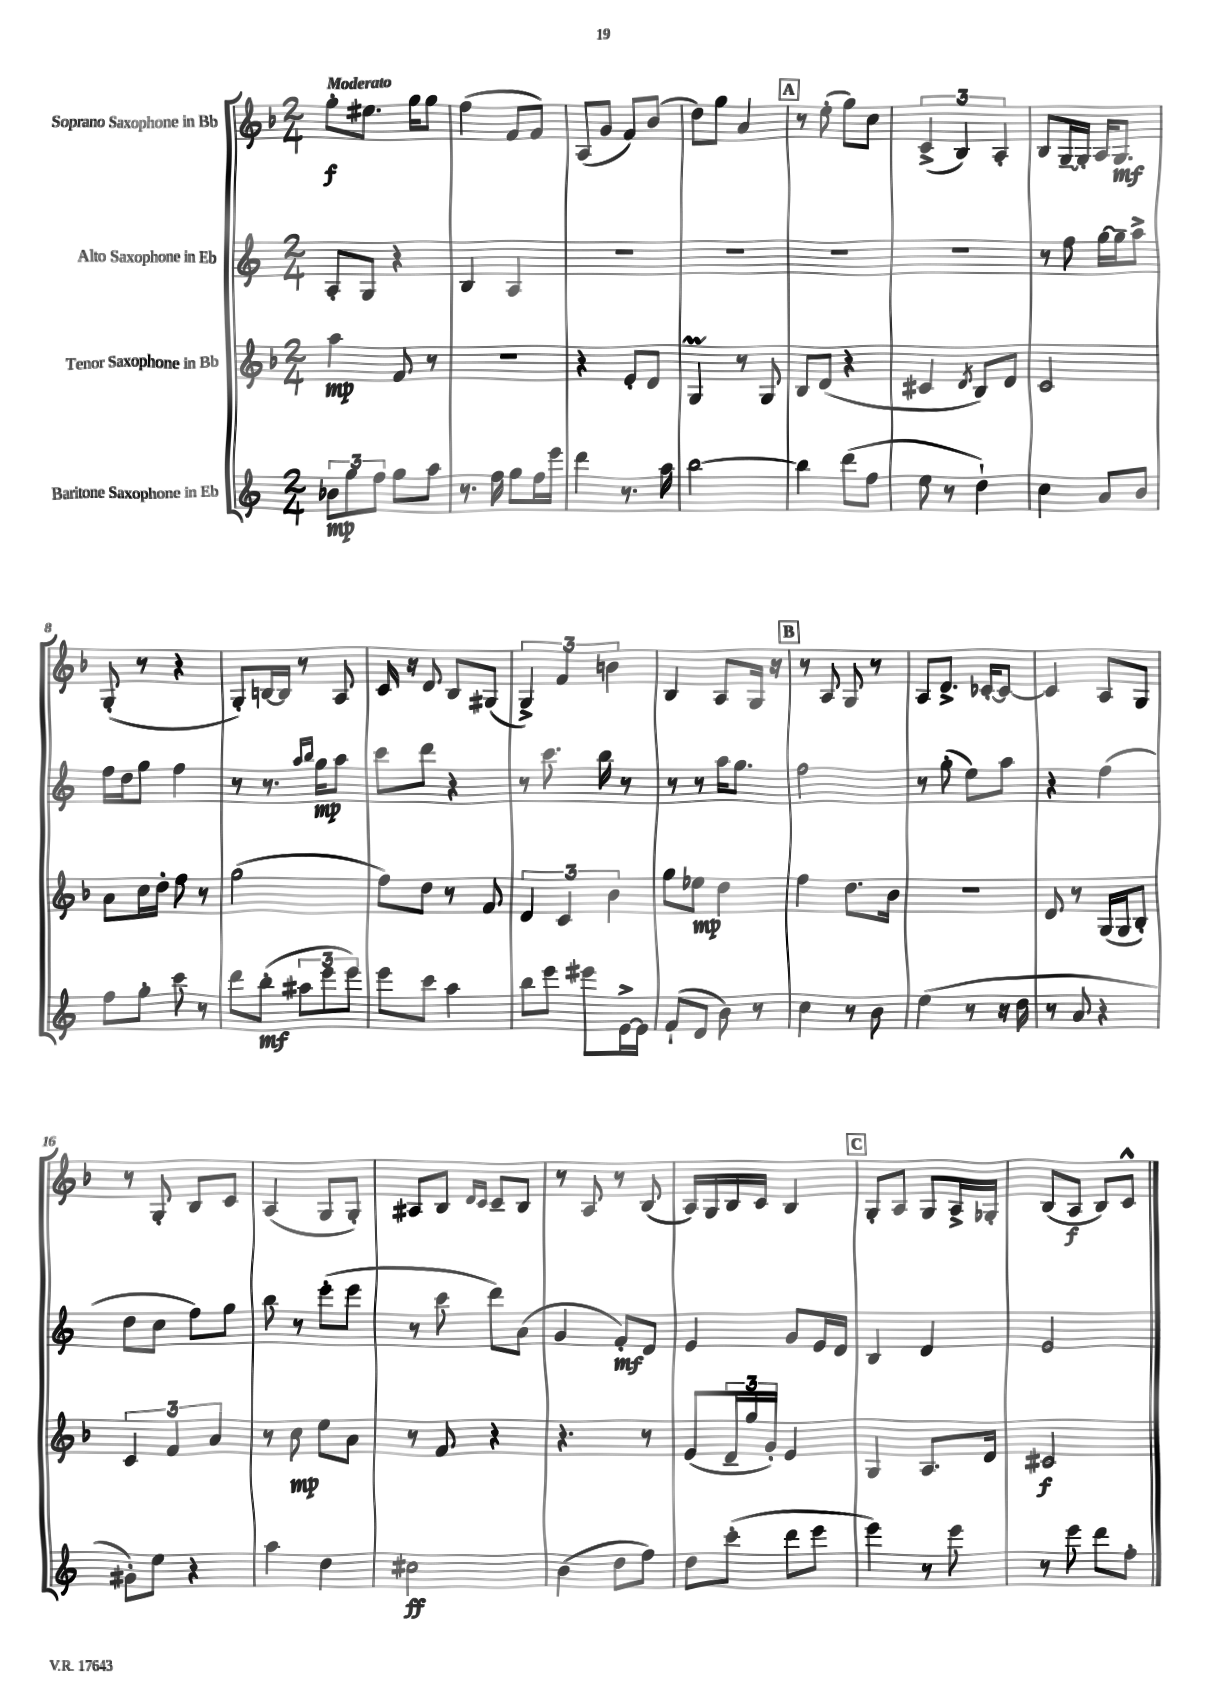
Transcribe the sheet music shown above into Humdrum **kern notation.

**kern	**kern	**kern	**kern
*staff4	*staff3	*staff2	*staff1
*clefG2	*clefG2	*clefG2	*clefG2
*k[]	*k[b-]	*k[]	*k[b-]
*M2/4	*M2/4	*M2/4	*M2/4
12b-	4aa	8A'	8gg'
12gg	.	.	.
.	.	8G	8.ee#
12ff	.	.	.
8gg	8f	4r	.
.	.	.	16gg
8aa	8r	.	8gg
=	=	=	=
8.r	2r	4B	(4ff
16ff	.	.	.
8gg	.	4A	8f
16ff	.	.	8f)
16eee	.	.	.
=	=	=	=
4ddd	4r	2r	(8A
.	.	.	8g
8.r	8e'	.	8f)
.	8d	.	(8b-
16aa	.	.	.
=	=	=	=
[2bb	4G	2r	8dd)
.	.	.	8gg
.	8r	.	4a
.	8G	.	.
=	=	=	=
4bb]	8B-	2r	8r
.	(8d	.	(8ee'
(8ddd	4r	.	8gg)
8ff	.	.	8cc
=	=	=	=
8ee	4c#	2r	(6c^
8r	.	.	.
.	.	.	6B-)
.	8qd	.	.
4dd`)	8B-)	.	.
.	.	.	6A'
.	8d	.	.
=	=	=	=
4cc	2c	8r	8B-
.	.	8ff	[16G~
.	.	.	16G']
8a	.	[16gg	16A
.	.	16gg~]	8.G
8b	.	8aa^	.
=	=	=	=
8ff	8a	16ff	(8G'
.	.	16dd	.
8gg'	16cc	8gg	8r
.	16dd'	.	.
8ccc	8ff	4ff	4r
8r	8r	.	.
=	=	=	=
8ddd	(2gg	8r	8G')
(8bb'	.	8.r	[16B
.	.	.	16B]
12aa#	.	.	8r
.	.	16qqaa	.
.	.	16qqbb	.
.	.	16gg	.
12eee	.	.	.
.	.	8aa	8A
12eee)	.	.	.
=	=	=	=
8eee	8ff)	8ccc	16c
.	.	.	16r
8ccc	8dd	8ddd	8d
4aa	8r	4r	8B-
.	8f	.	(8G#
=	=	=	=
8bb	6d	8r	6G^)
8eee	.	8.ccc	.
.	6c	.	6f
8eee#	.	.	.
.	.	16bb	.
.	6b-	.	6b
[16e^	.	8r	.
16e]	.	.	.
=	=	=	=
(8f`	8gg	8r	4B-
8d	8ee-	8r	.
8b)	4dd	16aa	8A
.	.	8.gg	.
8r	.	.	16G
.	.	.	16r
=	=	=	=
4cc	4ff	2ff	8r
.	.	.	8A
8r	8.dd	.	8G
8b	.	.	8r
.	16b-	.	.
=	=	=	=
(4ee	2r	8r	8A
.	.	(8gg'	8.d^
8r	.	8ee)	.
.	.	.	[16c-'
16r	.	8aa	8c-_
16dd	.	.	.
=	=	=	=
8r	8d	4r	4c-]
8a	8r	.	.
4r	(16G	(4ff	8A
.	16G	.	.
.	8B-')	.	8G
=	=	=	=
8g#')	6c	8dd	8r
8ee	.	8cc	8G'
.	6f	.	.
4r	.	8ff)	8B-
.	6a	.	.
.	.	8gg	8c
=	=	=	=
4aa	8r	8bb	(4A
.	8cc	8r	.
4dd	8ee	(8eee'	8G
.	8a	8eee	8G')
=	=	=	=
2cc#	8r	8r	8A#
.	8f	8ccc	8B-
.	.	.	16qqd
.	.	.	16qqc
.	4r	8ddd)	8c~
.	.	(8a	8B-
=	=	=	=
(4b	4.r	4g	8r
.	.	.	8A
8dd	.	8f')	8r
8ff)	8r	8d	(8B-
=	=	=	=
8dd	(8e	4e	16A)
.	.	.	16G
(8ccc'	24d~	.	16B-
.	24gg	.	.
.	.	.	16c
.	24g')	.	.
8ddd	4e	8g	4B-
8eee	.	16e	.
.	.	16d	.
=	=	=	=
4eee)	4G	4B	8G'
.	.	.	8A
8r	8.A	4d	8G
8eee	.	.	16A^
.	16d	.	16G-'
=	=	=	=
8r	2c#	2e	(8B-
8eee	.	.	8A
8ddd	.	.	8B-)
8ff'	.	.	8c^^
==	==	==	==
*-	*-	*-	*-
